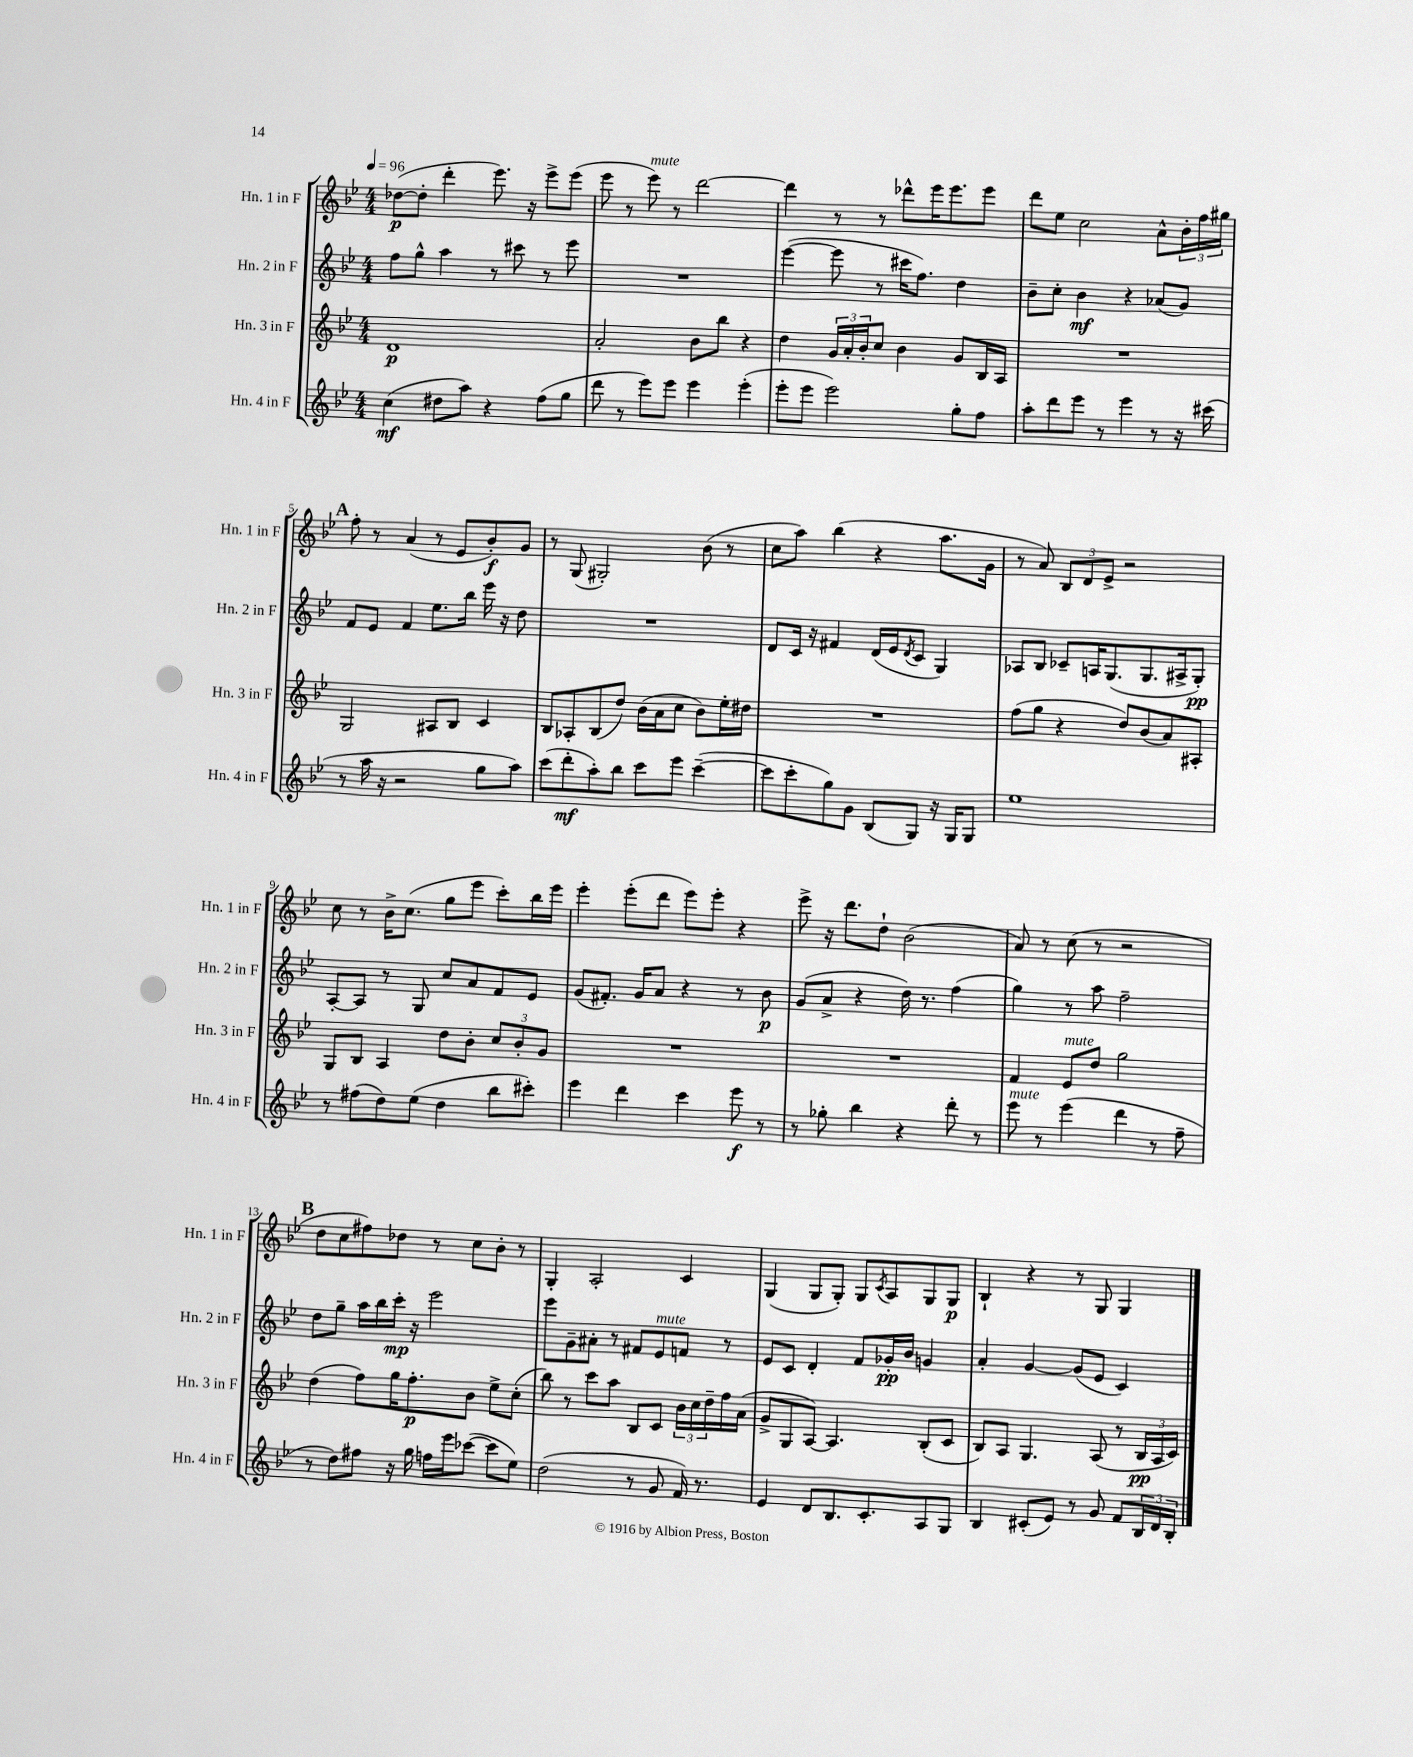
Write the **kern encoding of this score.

**kern	**kern	**kern	**kern
*staff4	*staff3	*staff2	*staff1
*clefG2	*clefG2	*clefG2	*clefG2
*k[b-e-]	*k[b-e-]	*k[b-e-]	*k[b-e-]
*M4/4	*M4/4	*M4/4	*M4/4
*MM96	*MM96	*MM96	*MM96
(4cc\	1d	8ff\L	([8dd-\L
.	.	8gg^^\J	8dd-'\]J
8dd#\L	.	4aa\	4ddd'\
8aa\J)	.	.	.
4r	.	8r	8.eee-\)
.	.	8ccc#\	.
.	.	.	16r
(8ff\L	.	8r	8eee-^\L
8gg\J	.	8eee-\	(8eee-\J
=	=	=	=
8ddd\	2a'/	1r	8eee-\
8r	.	.	8r
8eee-\L)	.	.	8eee-\)
8eee-\J	.	.	8r
4eee-\	8b-\L	.	[2ddd\
.	8bb-\J	.	.
(4eee-'\	4r	.	.
=	=	=	=
8eee-'\L	4dd\	([4eee-\	4ddd\]
8eee-\J	.	.	.
2eee-\)	24g/LL	8eee-\]	8r
.	24a'/	.	.
.	24b-'/J	.	.
.	8cc/J	8r	8r
.	4b-\	16ccc#\LK	8ddd-^^\L
.	.	8.ff\J)	.
.	.	.	16eee-\K
.	.	.	8.eee-\
8gg'\L	8g/L	4dd\	.
8ff\J	16B-/L	.	8eee-\J
.	16A/JJ	.	.
=	=	=	=
8aa'\L	1r	8b-~\L	8ddd\L
8ddd\	.	8cc'\J	8ee-\J
8eee-\J	.	4b-\	2cc\
8r	.	.	.
4eee-\	.	4r	.
8r	.	(8a-/L	8a^^\L
16r	.	8g/J)	24b-'\L
.	.	.	24ff\
(16ccc#\	.	.	.
.	.	.	24gg#\JJ
=	=	=	=
8r	2G/	8f/L	8ff'\
16aa\	.	8e-/J	8r
16r	.	.	.
2r	.	4f/	(4a/
.	8A#/L	8.ee-\L	8r
.	8B-/J	.	8e-/L
.	.	16bb-\Jk	.
8gg\L	4c/	16eee-\	8b-'/)
.	.	16r	.
8aa\J)	.	8dd\	8g/J
=	=	=	=
(8ccc\L	8B-/L	1r	8r
8ddd'\	8A-'/	.	(8G/
8aa'\)	(8B-/	.	2G#'/)
8bb-\J	8dd/J)	.	.
8ccc\L	(16b-\LL	.	.
.	16a\J	.	.
8eee-\J	8cc\J	.	.
([4ccc~\	8b-\L)	.	(8b-\
.	16ee-'\L	.	8r
.	16dd#\JJ	.	.
=	=	=	=
8ccc\]L	1r	8d/L	8cc\L
8ccc'\	.	16c/Jk	8aa\J)
.	.	16r	.
8gg\)	.	4f#/	(4bb-\
8g\J	.	.	.
(8B-/L	.	(16d/LL	4r
.	.	16e-/J	.
.	.	8qd/	.
8G/J)	.	8c/J	.
16r	.	4G/)	8.aa\L
16G/LK	.	.	.
8G/J	.	.	.
.	.	.	16g\Jk
=	=	=	=
1ee-	(8ff\L	8A-/L	8r
.	8gg\J	8B-/J	8a/)
.	4r	8c-~/L	12B-/L
.	.	.	12d/
.	.	16A/K	.
.	.	.	12e-^/J
.	.	(8.G/	.
.	8dd/L)	.	2r
.	(8b-/	8.G/	.
.	8a/)	.	.
.	.	16A#^/k	.
.	8A#'/J	8G'/J)	.
=	=	=	=
8r	8G/L	[8A'/L	8cc\
(8ff#\L	8B-/J	8A/]J	8r
8dd\)	4A/	8r	16b-^\LK
.	.	.	(8.cc\J
(8ee-\J	.	8G/	.
4dd\	8dd\L	8cc/L	8gg\L
.	8b-'\J	8a/	8eee-\J
8bb-\L	12cc/L	8f/	8ccc'\L)
.	12b-'/	.	.
8ccc#'\J)	.	8e-/J	16bb-\L
.	12g/J	.	.
.	.	.	16eee-\JJ
=	=	=	=
4eee-\	1r	(8g/L	4eee-'\
.	.	8.f#'/J)	.
4ddd\	.	.	(8eee-'\L
.	.	16g/LK	.
.	.	8a/J	8ddd\J
4ccc\	.	4r	8eee-\L)
.	.	.	8eee-'\J
8eee-\	.	8r	4r
8r	.	8b-\	.
=	=	=	=
8r	1r	(8g/L	8eee-^\
8gg-'\	.	8a^/J	16r
.	.	.	8.ddd\L
4bb-\	.	4r	.
.	.	.	8dd`\J
4r	.	16dd\)	(2b-\
.	.	8.r	.
8ddd'\	.	(4ff\	.
8r	.	.	.
=	=	=	=
8eee-\	4f/	4gg\)	8a/)
8r	.	.	8r
(4eee-\	8e-/L	8r	(8cc\
.	8dd/J	8aa\	8r
4ddd\	2gg\	2ff~\	2r
8r	.	.	.
8ff~\	.	.	.
=	=	=	=
8r	(4dd\	8dd\L	8dd\L
8dd\L)	.	8gg~\J	8cc\
8ff#\J	8ff\L)	16aa\LL	8ff#\)
.	.	16bb-\	.
16r	16gg\K	16ccc'\JJ	8dd-\J
16gg\	8.ff'\	16r	.
16ff\LL	.	2eee-\	8r
16eee-\J	.	.	.
([8ccc-\J	8b-\J	.	8cc\L
8ccc-\]L	8ee-^\L	.	8b-'\J
8ee-\J)	(8cc'\J	.	8r
=	=	=	=
(2dd\	8bb-\)	8eee-\L	4G'/
.	8r	8g~\	.
.	8ccc\L	8a#'\J	2A'/
.	8aa\J	8r	.
8r	8B-/L	8f#/L	.
8g/	8c/J	8e-/	.
16f/)	24b-\LL	8f/J	4c/
.	24cc\	.	.
8.r	.	.	.
.	24dd~\	.	.
.	16ff\	8r	.
.	(16a\JJ	.	.
=	=	=	=
4e-/	8g^/L	8e-/L	(4G/
.	8G/	8c/J	.
8d/L	[8A/J)	4d'/	8G/L
8.B-/	4.A/]	.	8G'/J)
.	.	8f/L	8G/L
8.c'/	.	.	.
.	.	.	8qc/
.	.	16g-'/L	8A/
.	.	16b-/JJ	.
8A/	(8B-'/L	4g/	8G/
8G/J	8c/J	.	8G/J
=	=	=	=
4B-/	8B-/L)	4a'/	4B-`/
.	8A/J	.	.
(8c#'/L	4.G/	[4g/	4r
8e-/J)	.	.	.
8r	.	(8g/]L	8r
8g/	(8A/	8e-/J	8G/
8f/L	8r	4c/)	4G/
24B-/L	24B-/LL	.	.
24d/	24A/	.	.
24B-'/JJ	24c/JJ)	.	.
==	==	==	==
*-	*-	*-	*-
